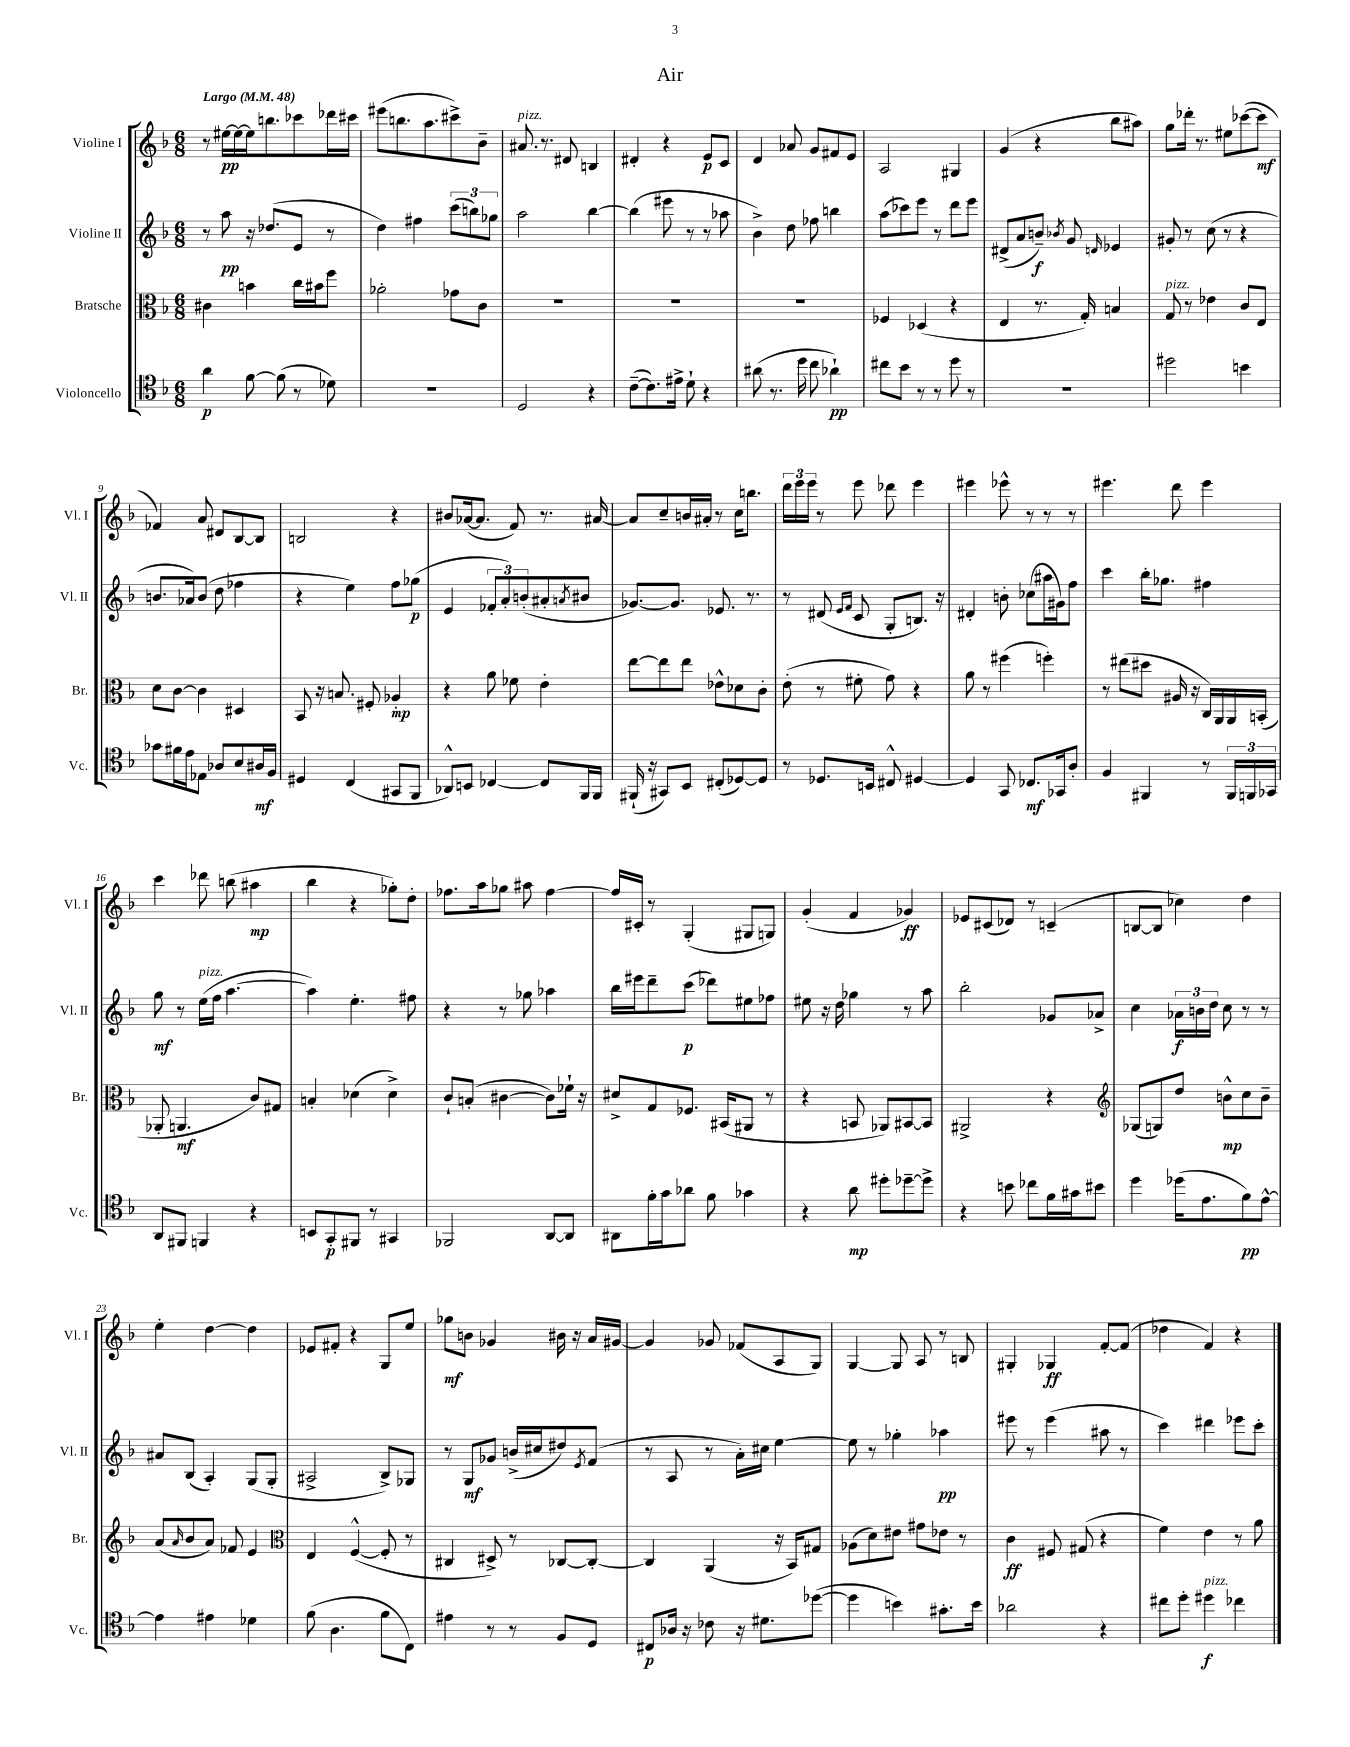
\header { title = "Air" }
<<
\new StaffGroup <<
\new Staff = "s0" \with { instrumentName = "Violine I" shortInstrumentName = "Vl. I" } {
    \clef treble \key f \major \numericTimeSignature \time 6/8 \tempo "Largo" 4 = 48
    r8 eis''16~\pp eis''16~ eis''16 b''8. ces'''8 des'''16 cis'''16 |
    eis'''8( b''8. a''8. cis'''8->) bes'8-- |
    ais'8.^\markup { \italic "pizz." } r8. dis'8 b4 |
    dis'4-. r4 e'8\p c'8 |
    d'4 aes'8 g'8 fis'8 e'8 |
    a2 gis4 |
    g'4( r4 bes''8 ais''8) |
    g''8 des'''16-. r8. eis''8 ces'''8~( ces'''8\mf |
    fes'4) a'8 dis'8 bes8~ bes8 |
    b2 r4 |
    bis'8 aes'16~( aes'8. f'8) r8. ais'16~ |
    ais'8 c''8-- b'16 ais'16-. r8 c''16 b''8. |
    \tuplet 3/2 { d'''16 e'''16 e'''16 } r8 e'''8 des'''8 e'''4 |
    eis'''4 ees'''8-^ r8 r8 r8 |
    eis'''4. d'''8 eis'''4 |
    c'''4 des'''8 b''8( ais''4\mp |
    bes''4 r4 ges''8-.) d''8-. |
    fes''8. a''16 ges''8 ais''8 fes''4~ |
    fes''16 cis'16-. r8 g4-.( gis8 g8) |
    g'4-.( f'4 ges'4\ff) |
    ees'8 cis'8( des'8) r8 c'4--( |
    b8~ b8 ces''4) d''4 |
    e''4-. d''4~ d''4 |
    ees'8 fis'8-. r4 g8 e''8 |
    ges''8\mf b'8 ges'4 bis'16 r16 a'16 gis'16~ |
    gis'4 ges'8 fes'8( a8 g8) |
    g4~ g8 a8 r8 b8 |
    gis4-. ges4\ff f'8~-. f'8( |
    des''4 f'4) r4 \bar "|." |
}
\new Staff = "s1" \with { instrumentName = "Violine II" shortInstrumentName = "Vl. II" } {
    \clef treble \key f \major \numericTimeSignature \time 6/8
    r8 a''8\pp r16 des''8.( e'8 r8 |
    d''4) fis''4 \tuplet 3/2 { c'''8( b''8) ges''8 } |
    a''2 bes''4~ |
    bes''4( eis'''8 r8 r8 aes''8 |
    bes'4->) d''8 fes''8 b''4 |
    a''8( ces'''8) e'''8 r8 d'''8 e'''8 |
    dis'8->( a'8 b'8--\f) \acciaccatura { bes'8 } g'8 \grace { d'16 } ees'4 |
    gis'8-. r8 c''8( r8 r4 |
    b'8. aes'16) b'8( d''8 fes''4 |
    r4 e''4) f''8 ges''8\p( |
    e'4 \tuplet 3/2 { fes'8-. a'8-.) b'8-.( } ais'8-. \acciaccatura { a'8 } bis'8 |
    ges'8.~) ges'8. ees'8. r8. |
    r8 dis'8( \grace { e'16 f'16 } c'8 g8-. b8.) r16 |
    dis'4-. b'8-. ces''8( ais''16 gis'16) f''8 |
    c'''4 bes''16-. ges''8. fis''4 |
    g''8\mf r8 e''16^\markup { \italic "pizz." }( f''16 a''4.~ |
    a''4) e''4.-. fis''8 |
    r4 r8 ges''8 aes''4 |
    bes''16 eis'''16 d'''8-- c'''8\p( des'''8) eis''8 fes''8 |
    eis''8 r16 d''16 ges''4 r8 a''8 |
    bes''2-. ges'8 aes'8-> |
    c''4 \tuplet 3/2 { aes'16\f b'16 d''16 } c''8 r8 r8 |
    ais'8 bes8( a4-.) g8( g8-. |
    ais2-> bes8->) ges8 |
    r8 g8\mf ges'8 b'16->( cis''16 dis''8) \acciaccatura { e'8 } f'8( |
    r8 a8 r8 a'16-.) cis''16 e''4~ |
    e''8 r8 ges''4-. aes''4\pp |
    eis'''8 r8 eis'''4( ais''8 r8 |
    c'''4) dis'''4 ees'''8 c'''8-. \bar "|." |
}
\new Staff = "s2" \with { instrumentName = "Bratsche" shortInstrumentName = "Br." } {
    \clef alto \key f \major \numericTimeSignature \time 6/8
    cis'4 b'4 c''16 bis'16 f''8 |
    aes'2-. ges'8 c'8 |
    R2. |
    R2. |
    R2. |
    fes4 des4( r4 |
    e4 r8. g16-.) b4 |
    g8^\markup { \italic "pizz." } r8 ees'4 c'8 e8 |
    d'8 c'8~ c'4 dis4 |
    bes,8 r16 b8. fis8-. aes4-.\mp |
    r4 a'8 fes'8 e'4-. |
    e''8~ e''8 e''8 ees'8-^ des'8 c'8-. |
    e'8-.( r8 fis'8-. g'8) r4 |
    a'8 r8 fis''4( f''4-.) |
    r8 eis''8( dis''8 ais16 r16 c16) a,16 a,16 b,16-.( |
    aes,8-. a,4.\mf c'8) gis8 |
    b4-. des'4( des'4->) |
    c'8-! b8-.( cis'4~ cis'8) fes'16-! r16 |
    dis'8-> g8 fes8. bis,16( ais,8 r8 |
    r4 b,8 aes,8) bis,8~ bis,8 |
    ais,2-> r4 |
    \clef treble ges8( g8) d''8 b'8-^\mp c''8 b'8-- |
    a'8( \grace { a'16 } bes'8 a'8) fes'8 e'4 |
    \clef alto e4 f4~-^( f8-. r8 |
    cis4 dis8->) r8 ces8~ ces8~-. |
    ces4 a,4( r16 bes,16) gis8 |
    aes8( d'8) eis'8 gis'8 ees'8 r8 |
    c'4\ff fis8 gis8( r4 |
    f'4) e'4 r8 a'8 \bar "|." |
}
\new Staff = "s3" \with { instrumentName = "Violoncello" shortInstrumentName = "Vc." } {
    \clef tenor \key f \major \numericTimeSignature \time 6/8
    a'4\p f'8~ f'8( r8 des'8) |
    R2. |
    d2 r4 |
    c'8~--( c'8.) eis'16-> d'8-! r4 |
    ais'8( r8. d''16 c''8 aes'4-!\pp) |
    cis''8 bes'8 r8 r8 d''8 r8 |
    R2. |
    dis''2 b'4 |
    ges'8 fis'16 e'16 ees8 aes8 bes8 ais16\mf f16 |
    dis4 c4( gis,8 f,8 |
    aes,8-^) b,8 ces4~ ces8 f,16 f,16 |
    fis,16-!( r16 gis,8) bes,8 cis8-.( des8~) des8 |
    r8 des8. b,16 cis8-^ dis4~ |
    dis4 g,8 ces8.\mf ges,16 a8-. |
    f4 fis,4 r8 \tuplet 3/2 { fis,16 f,16 ges,16 } |
    a,8 fis,8 f,4 r4 |
    b,8 g,8-.\p fis,8 r8 gis,4 |
    fes,2 a,8~ a,8 |
    ais,8 f'16-. g'16 aes'8 f'8 ges'4 |
    r4 a'8\mp dis''8-. des''8~-- des''8-> |
    r4 b'8 ces''8 f'16 gis'16 bis'8 |
    d''4 des''16( e'8. f'8\pp) e'8~-^ |
    e'4 eis'4 des'4 |
    f'8( a4. f'8 c8) |
    eis'4 r8 r8 f8 d8 |
    cis8\p aes16 r16 ces'8 r16 dis'8. des''8~( |
    des''4 b'4) gis'8.-. b'16 |
    aes'2 r4 |
    cis''8 d''8-. dis''4\f^\markup { \italic "pizz." } ces''4 \bar "|." |
}
>>
>>
